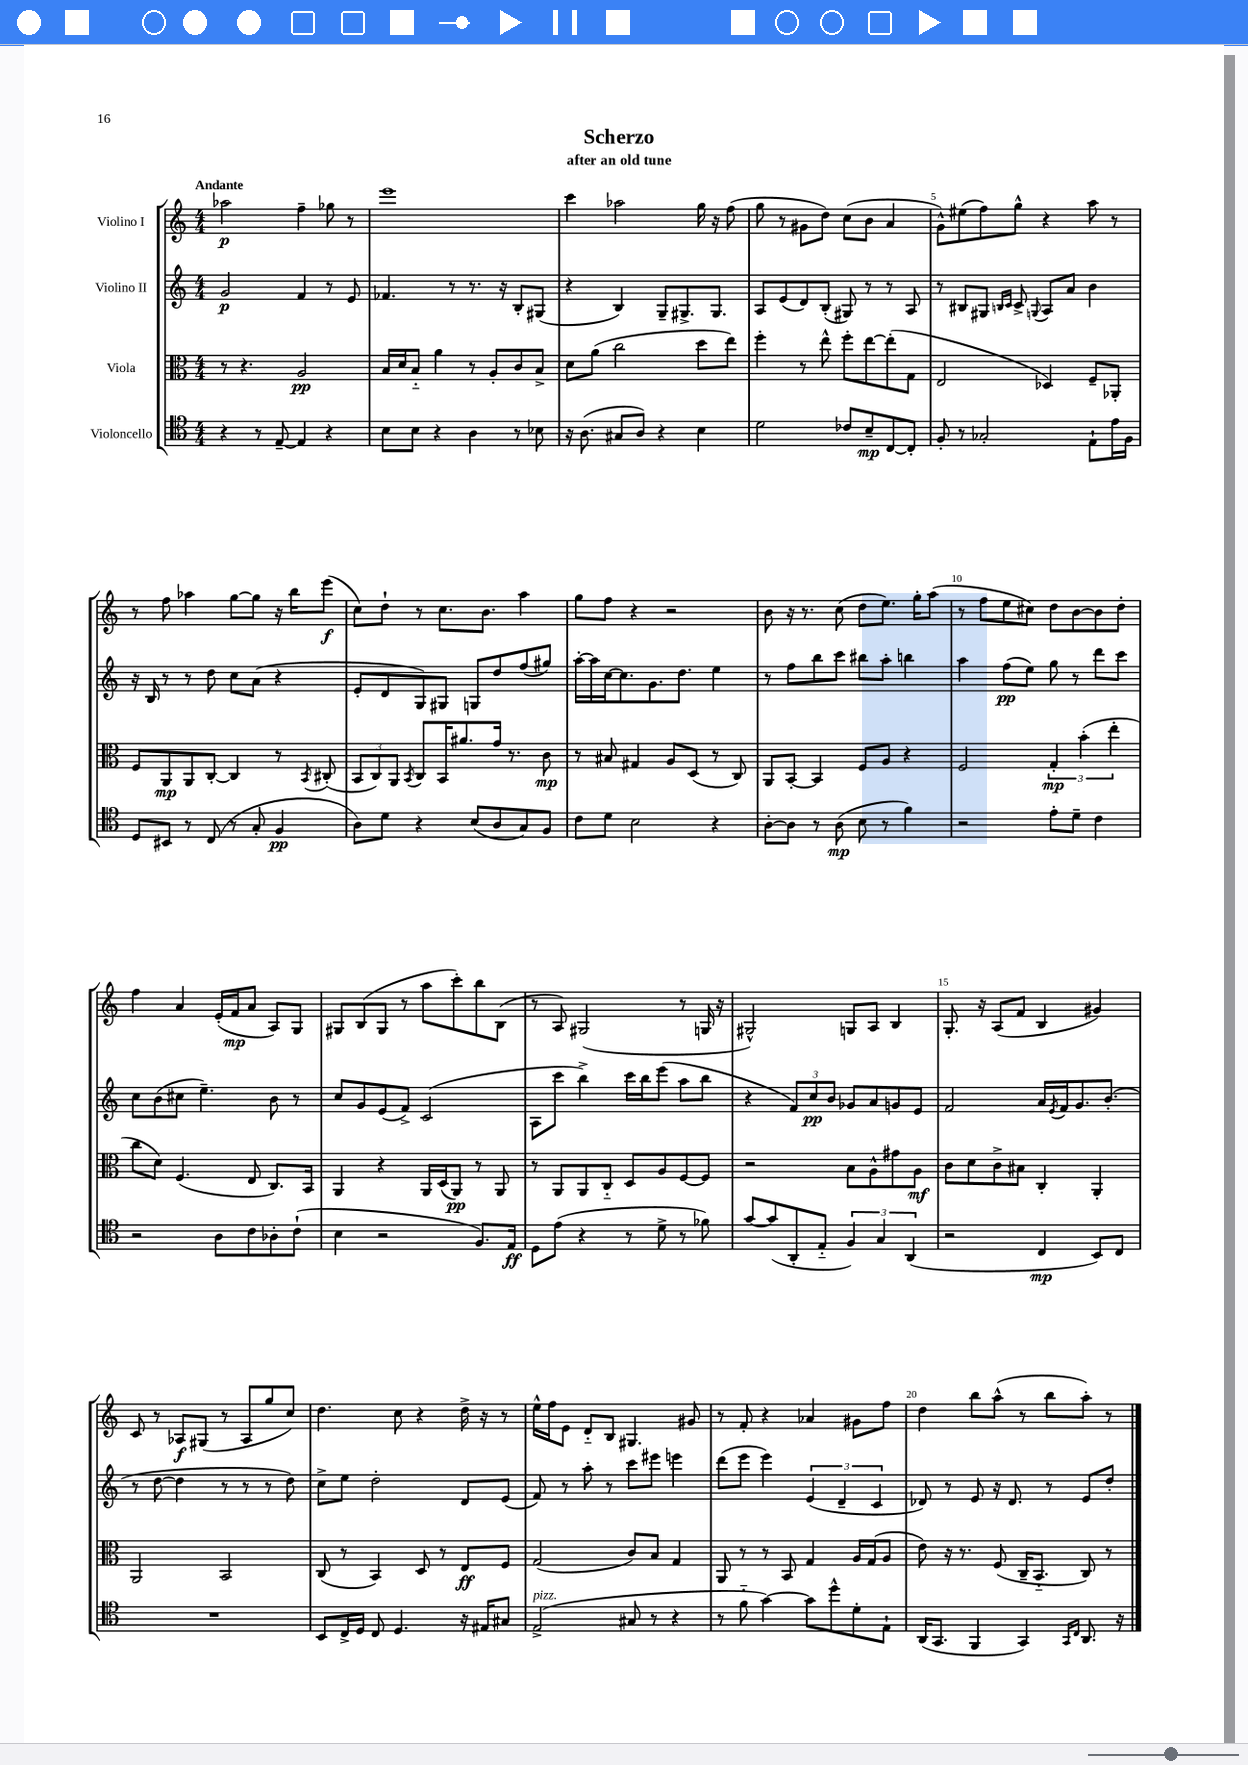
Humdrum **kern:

**kern	**kern	**kern	**kern
*staff4	*staff3	*staff2	*staff1
*clefC4	*clefC3	*clefG2	*clefG2
*k[]	*k[]	*k[]	*k[]
*M4/4	*M4/4	*M4/4	*M4/4
4r	8r	2g	2aa-
.	4.r	.	.
8r	.	.	.
[8E~	.	.	.
4E]	2A	4f	4ff~
4r	.	8r	8gg-
.	.	8e	8r
=	=	=	=
8B	16B	4.f-	1eee
.	16d	.	.
8B	8B'~	.	.
4r	4a	.	.
.	.	8r	.
4A	8r	8.r	.
.	8A'	.	.
.	.	16r	.
8r	8c	8B'	.
8B-	8B^	(8G#	.
=	=	=	=
16r	8d	4r	4ccc
(8.A	.	.	.
.	(8a	.	.
8G#	2cc	4B)	2aa-
8A)	.	.	.
4r	.	8G~	.
.	.	8.G#^	.
4B	8dd	.	16gg
.	.	8.G#	16r
.	8ee)	.	(8ff
=	=	=	=
2d	4ff'	8A	8gg
.	.	(8e	8r
.	8r	8d)	8g#
.	8ee^^	(8B'	8dd)
8c-	8ff'	8G#)	(8cc
8B~	[8ee	8r	8b
[8C	(8ee']	8r	4a
8C']	8G	8A	.
=	=	=	=
8F'	2E	8r	8g^^)
8r	.	8B#	(8ee#
2G-'	.	8G#	8ff)
.	.	16qqB	.
.	.	16qqc	.
.	.	8c^	8gg^^
.	.	8qqG	.
.	4D-)	8A	4r
.	.	8a	.
8E`	8F~	4b	8aa
16e	8AA-'	.	8r
16F	.	.	.
=	=	=	=
8D	8F	16r	8r
.	.	16B	.
8BB#	8AA	8r	8ff
8r	8AA	8r	4aa-
(8C	[8C'	8dd	.
8r	4C]	8cc	[8gg
8G'	.	(8a	8gg]
4F	8r	4r	16r
.	.	.	16bb
.	8qBB	.	.
.	(8C#'	.	(8eee
=	=	=	=
8A)	12BB	8e'	8cc)
.	12C)	.	.
8d	.	8d	8dd`
.	12AA	.	.
.	8qBB	.	.
4r	8C	8G)	8r
.	16BB	8G#	8.cc
.	8.a#	.	.
(8B	.	8G	.
.	.	.	8.b
8A	16g	8dd	.
.	8.r	.	.
8G)	.	(8ff	4aa
8F	8c	8gg#)	.
=	=	=	=
8c	8r	[16aa'	8gg
.	.	16aa]	.
8d	8B#	[16cc	8ff
.	.	8.cc]	.
2B	4G#	.	4r
.	.	8.g	.
.	8A	.	2r
.	.	8.dd	.
.	(8D	.	.
4r	8r	4ee	.
.	8C)	.	.
=	=	=	=
[8A'	8AA	8r	8b
8A]	[8BB'	8ff	16r
.	.	.	8.r
8r	4BB]	8bb	.
(8A	.	8ccc	(8cc
8B	8F	8bb#	8dd
8r	8A	8aa'	8.ee)
4f)	4r	4bb	.
.	.	.	16gg'
.	.	.	(8aa
=	=	=	=
2r	2F	4aa	8r
.	.	.	8ff
.	.	(8ff	8ee
.	.	8ee)	8cc#)
8e'	6G'	8gg	8dd
8d~	.	8r	[8b
.	(6b'	.	.
4c	.	8ddd	8b]
.	6ee'	.	.
.	.	8ccc	8dd'
=	=	=	=
2r	8cc	8cc	4ff
.	8d)	(8b	.
.	(4.F	8cc#	4a
.	.	4.ee~)	.
8A	.	.	(16e'
.	.	.	16f
8c	8E	.	8a
8A-'	8.C)	8b	8A)
(8c`	.	8r	8G
.	16BB	.	.
=	=	=	=
4B	4AA	8cc	8G#
.	.	8g	(8B
2r	4r	(8e	8G#
.	.	8f^)	8r
.	16AA	(2c	8aa
.	(16D	.	.
.	8AA)	.	8ccc')
8.F)	8r	.	8bb
.	8AA	.	(8B
16E	.	.	.
=	=	=	=
8D	8r	8A	8r
(8e	8AA	8ccc	8A)
4r	8AA	4bb^)	(2G#
.	8C'~	.	.
8r	8D	16ccc	.
.	.	16bb	.
8d^	8A	(8eee	.
8r	[8F	8aa	8r
8f-)	8F]	8bb	16G
.	.	.	16r
=	=	=	=
[8g	2r	4r	2G#^^)
(8g]	.	.	.
8AA'	.	12f)	.
.	.	12cc	.
8E'~	.	.	.
.	.	12b	.
6F)	8B	8g-	8G
.	8A^^	8a	8A
6G	.	.	.
.	8g#	8g	4B
(6AA	.	.	.
.	8A	8e	.
=	=	=	=
2r	8c	2f	8.G'
.	8d	.	.
.	.	.	16r
.	8c^	.	(8A
.	8B#	.	8f
4C	4C'	16a	4B
.	.	8qe	.
.	.	16f	.
.	.	8.g	.
8BB)	4AA'	.	4g#)
.	.	(8.b'	.
8C	.	.	.
=	=	=	=
1r	2AA	8r	8c
.	.	[8dd	8r
.	.	4dd]	8A-
.	.	.	(8G#
.	2BB	8r	8r
.	.	8r	8A-
.	.	8r	8gg
.	.	8dd)	8cc)
=	=	=	=
8BB	(8C	8cc^	4.dd
16C^	8r	8ee	.
16D	.	.	.
8C	4BB)	2dd'	.
4.D	.	.	8cc
.	8D	.	4r
.	8r	.	.
16r	8E	8d	16dd^
16E#	.	.	16r
8G#	8F	(8e	8r
=	=	=	=
(2E^	(2G	8f)	16ee^^
.	.	.	16ff
.	.	8r	8e
.	.	8aa'	8d'~
.	.	8r	8B
8G#	8c)	8ccc	4.G#
8r	8B	8eee#	.
4r	4G	4eee	.
.	.	.	8g#
=	=	=	=
8r	8AA	(8ddd	8r
8f'~	8r	8eee	8f'
[4g)	8r	4eee)	4r
.	8BB	.	.
8g]	4G	(6e	4a-
8dd^^	.	.	.
.	.	6d~	.
8d'	16A	.	8g#
.	(16G	.	.
.	.	6c	.
8E`	8A	.	8ff
=	=	=	=
(16AA	8e)	8d-)	4dd
8.GG	.	.	.
.	16r	8r	.
.	8.r	.	.
4FF	.	8e	8bb
.	(8F	16r	(8aa^^
.	.	8.d-	.
4GG)	16C~	.	8r
.	8.BB'~	.	.
.	.	8r	8bb
16qqGG	.	.	.
16qqC	.	.	.
8.AA	8C)	8e	8aa')
.	8r	8dd'	8r
16r	.	.	.
==	==	==	==
*-	*-	*-	*-
